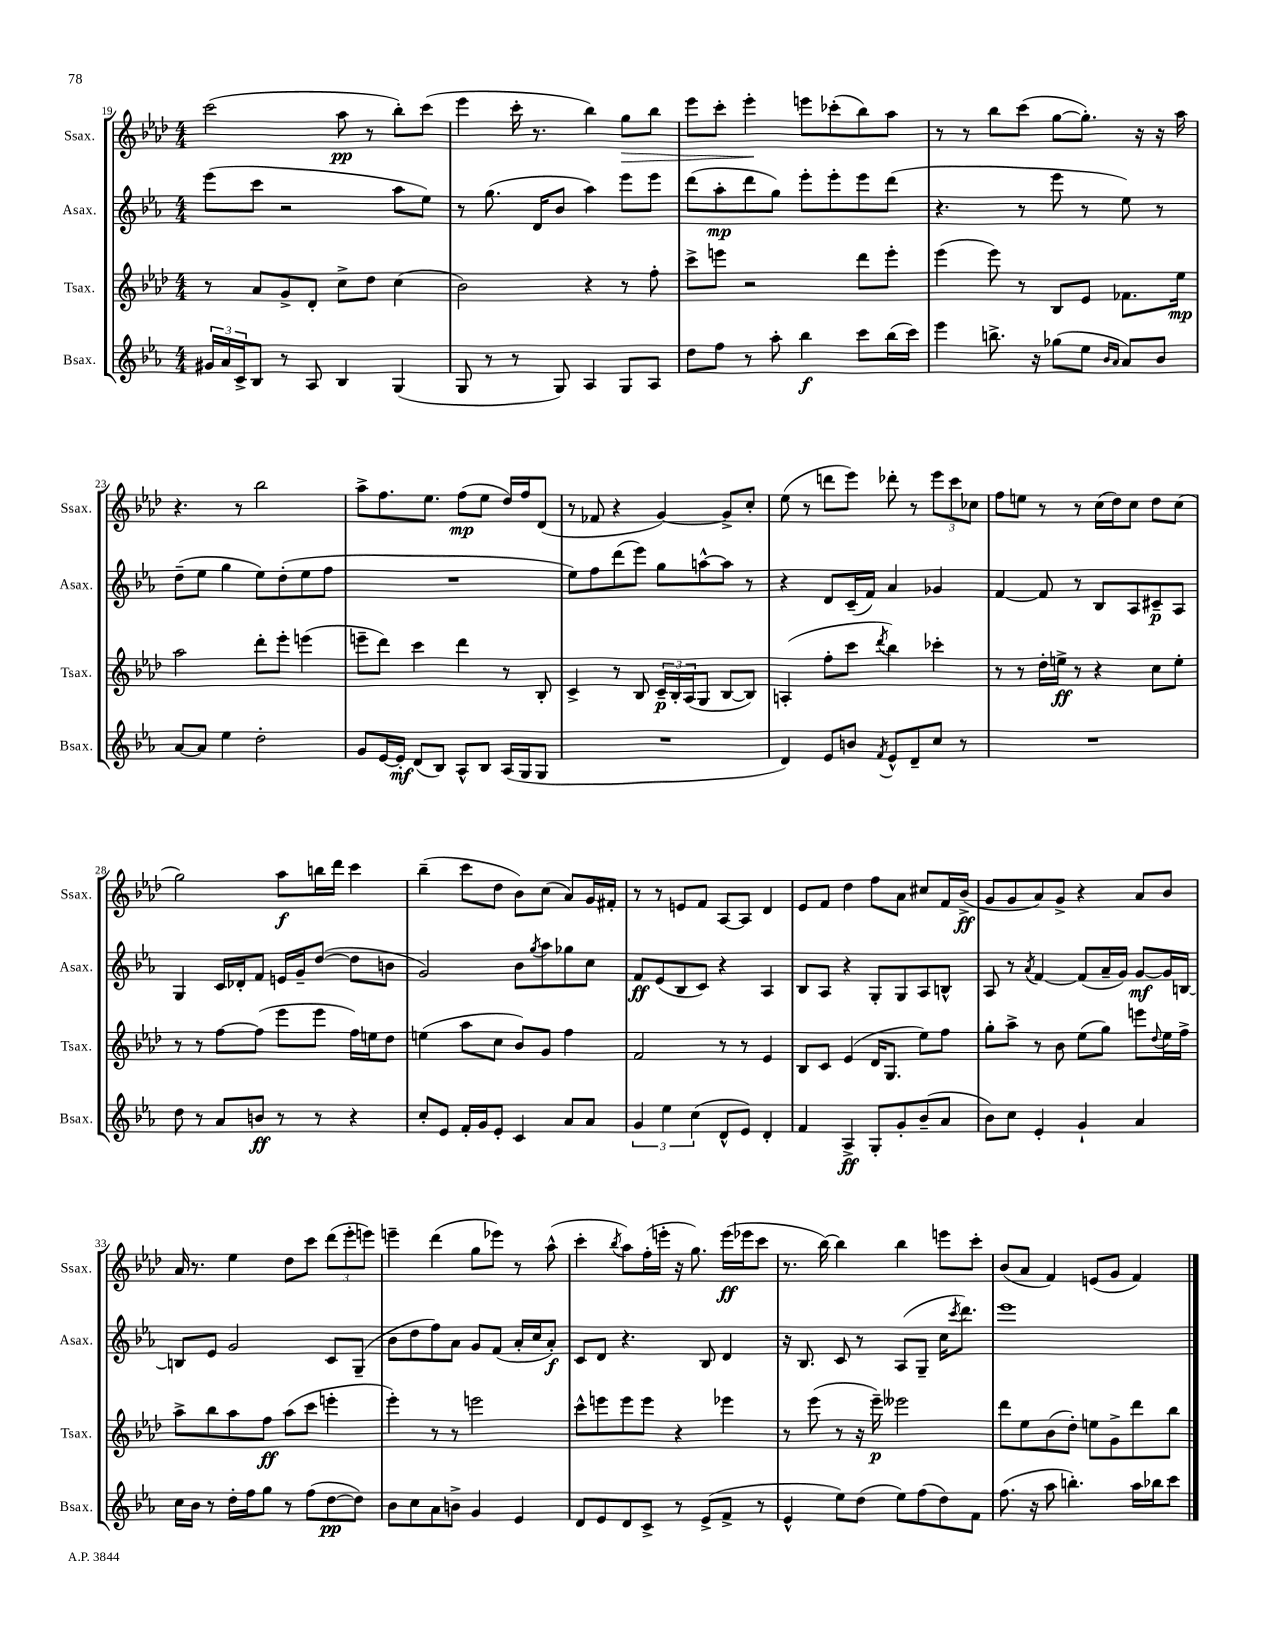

**kern	**dynam	**kern	**dynam	**kern	**dynam	**kern	**dynam
*part4	*part4	*part3	*part3	*part2	*part2	*part1	*part1
*staff4	*staff4	*staff3	*staff3	*staff2	*staff2	*staff1	*staff1
*I"Bsax.	*	*I"Tsax.	*	*I"Asax.	*	*I"Ssax.	*
*I'Bsax.	*	*I'Tsax.	*	*I'Asax.	*	*I'Ssax.	*
*clefG2	*	*clefG2	*	*clefG2	*	*clefG2	*
*k[b-e-a-]	*	*k[b-e-a-d-]	*	*k[b-e-a-]	*	*k[b-e-a-d-]	*
*M4/4	*	*M4/4	*	*M4/4	*	*M4/4	*
=19	=19	=19	=19	=19	=19	=19	=19
24g#X/LL	.	8r	.	(8eee-\L	.	(2ccc\	.
24a-/	.	.	.	.	.	.	.
24c^/J	.	.	.	.	.	.	.
8B-/J	.	8a-/L	.	8ccc\J	.	.	.
8r	.	8g^/	.	2r	.	.	.
8A-/	.	8d-'/J	.	.	.	.	.
4B-/	.	8cc^\L	.	.	.	8aa-\	pp
.	.	8dd-\J	.	.	.	8r	.
(4G/	.	(4cc\	.	8aa-\L	.	8bb-'\L)	.
.	.	.	.	8ee-\J)	.	(8ccc\J	.
=20	=20	=20	=20	=20	=20	=20	=20
8G/	.	2b-\)	.	8r	.	4eee-\	.
8r	.	.	.	(8.gg\	.	.	.
8r	.	.	.	.	.	16ccc'\	.
.	.	.	.	16d/KL	.	8.r	.
8G/)	.	.	.	8b-/J	.	.	.
4A-/	.	4r	.	4aa-\)	.	4bb-\)	.
!	!	!	!	!	!	!	!LO:HP:b
8G/L	.	8r	.	8eee-\L	.	8gg\L	>
8A-/J	.	8ff'\	.	8eee-\J	.	8bb-\J	.
=21	=21	=21	=21	=21	=21	=21	=21
8dd\L	.	8ccc^\L	.	(8ddd\L	.	8eee-\L	.
8ff\J	.	8eeen\J	.	8aa-'\	mp	8ccc'\J	.
8r	.	2r	.	8ddd\	.	4eee-'\	.
8aa-'\	.	.	.	8gg\J)	.	.	.
4bb-\	f	.	.	8eee-'\L	.	8eeen\L	]
.	.	.	.	8eee-'\	.	(8ccc-X'\	.
8ccc\L	.	8ddd-\L	.	8eee-\	.	8bb-\)	.
(16bb-\L	.	8eee'\J	.	(8ddd\J	.	8aa-\J	.
16ccc\JJ)	.	.	.	.	.	.	.
=22	=22	=22	=22	=22	=22	=22	=22
4eee-\	.	(4eee-\	.	4.r	.	8r	.
.	.	.	.	.	.	8r	.
8.bbn^\	.	8eee-\)	.	.	.	8bb-\L	.
.	.	8r	.	8r	.	(8ccc\J	.
16r	.	.	.	.	.	.	.
(8gg-X\L	.	8B-/L	.	8eee-\	.	[8gg\L	.
8ee-\J	.	8e-/J	.	8r	.	8.gg'\J])	.
16qqb-/LL	.	.	.	.	.	.	.
16qqa-/JJ	.	.	.	.	.	.	.
8a-/L)	.	8.f-X\L	.	8ee-\)	.	.	.
.	.	.	.	.	.	16r	.
8b-/J	.	.	.	8r	.	16r	.
.	.	16ee-\Jk	mp	.	.	16aa-\	.
!!LO:LB:g=z
=23	=23	=23	=23	=23	=23	=23	=23
[8a-/L	.	2aa-\	.	(8dd~\L	.	4.r	.
8a-/J]	.	.	.	8ee-\J	.	.	.
4ee-\	.	.	.	4gg\	.	.	.
.	.	.	.	.	.	8r	.
2dd'\	.	8ddd-'\L	.	8ee-\L)	.	2bb-\	.
.	.	8eee-'\J	.	(8dd'\	.	.	.
.	.	(4eeen\	.	8ee-\	.	.	.
.	.	.	.	8ff\J	.	.	.
=24	=24	=24	=24	=24	=24	=24	=24
8g/L	.	8eeen~\L	.	1r	.	8aa-^\L	.
[16e-/L	.	8ddd-\J)	.	.	.	8.ff\	.
16e-'/JJ]	mf	.	.	.	.	.	.
(8d/L	.	4ccc\	.	.	.	.	.
.	.	.	.	.	.	8.ee-\J	.
8B-/J)	.	.	.	.	.	.	.
8A-^^/L	.	4ddd-\	.	.	.	(8ff\L	mp
8B-/J	.	.	.	.	.	8ee-\J	.
(16A-/LL	.	8r	.	.	.	16dd-/LL)	.
16G/J	.	.	.	.	.	16ff/J	.
8G/J	.	8B-'/	.	.	.	(8d-/J	.
=25	=25	=25	=25	=25	=25	=25	=25
1r	.	4c^/	.	8ee-\L)	.	8r	.
.	.	.	.	8ff\	.	8f-X/	.
.	.	8r	.	(8ddd\	.	4r	.
.	.	8B-/	.	8eee-\J)	.	.	.
.	.	24c~/LL	p	8gg\L	.	[4g/)	.
.	.	24B-'/	.	.	.	.	.
.	.	(24A-/J	.	.	.	.	.
.	.	8G/J	.	[8aan^^\	.	.	.
.	.	[8B-/L	.	8aa\J]	.	8g^/L]	.
.	.	8B-/J])	.	8r	.	8cc'/J	.
=26	=26	=26	=26	=26	=26	=26	=26
4d/)	.	(4An'/	.	4r	.	(8ee-\	.
.	.	.	.	.	.	8r	.
8e-/L	.	8ff'\L	.	8d/L	.	8dddn\L	.
8bn/J	.	8ccc\J	.	(16c~/L	.	8eee-\J)	.
.	.	.	.	16f/JJ)	.	.	.
8qf/	.	8qddd-/	.	.	.	.	.
8e-^^/L	.	4bb-\)	.	4a-/	.	8ddd-X'\	.
8d~/	.	.	.	.	.	8r	.
8cc/J	.	4ccc-X'\	.	4g-X/	.	12eee-\L	.
.	.	.	.	.	.	12ccc\	.
8r	.	.	.	.	.	.	.
.	.	.	.	.	.	12cc-X\J	.
=27	=27	=27	=27	=27	=27	=27	=27
1r	.	8r	.	[4f/	.	8ff\L	.
.	.	8r	.	.	.	8een\J	.
.	.	16dd-'\LL	.	8f/]	.	8r	.
.	.	16een^\JJ	ff	.	.	.	.
.	.	8r	.	8r	.	8r	.
.	.	4r	.	8B-/L	.	(16cc\LL	.
.	.	.	.	.	.	16dd-\J)	.
.	.	.	.	8A-/	.	8cc\J	.
.	.	8cc\L	.	8c#X~/	p	8dd-\L	.
.	.	8ee'\J	.	8A-/J	.	(8cc\J	.
!!LO:LB:g=z
=28	=28	=28	=28	=28	=28	=28	=28
8dd\	.	8r	.	4G/	.	2gg\)	.
8r	.	8r	.	.	.	.	.
8a-/L	.	[8ff\L	.	16c/LL	.	.	.
.	.	.	.	16d-X'/J	.	.	.
8bn/J	ff	(8ff\J]	.	8f/J	.	.	.
8r	.	8eee-\L	.	16en/LL	.	8aa-\L	f
.	.	.	.	16g~/J	.	.	.
8r	.	8eee-\J	.	([8dd/J	.	16bbn\L	.
.	.	.	.	.	.	16ddd-\JJ	.
4r	.	16ff\LL)	.	8dd\L]	.	4ccc\	.
.	.	16een\J	.	.	.	.	.
.	.	8dd-\J	.	8bn\J	.	.	.
=29	=29	=29	=29	=29	=29	=29	=29
8cc'/L	.	(4een\	.	2g/)	.	(4bb-~\	.
8e-/J	.	.	.	.	.	.	.
16f'/LL	.	8aa-\L	.	.	.	8ccc\L	.
16g/J	.	.	.	.	.	.	.
8e-'/J	.	8cc\J	.	.	.	8dd-\J	.
4c/	.	8b-/L)	.	8b-\L	.	8b-\L)	.
.	.	.	.	8qgg/	.	.	.
.	.	8g/J	.	8aa-\	.	(8cc\J	.
8a-/L	.	4ff\	.	8gg-X\	.	8a-/L)	.
8a-/J	.	.	.	8cc\J	.	16g/L	.
.	.	.	.	.	.	16f#X'/JJ	.
=30	=30	=30	=30	=30	=30	=30	=30
6g/	.	2f/	.	8f/L	ff	8r	.
.	.	.	.	(8e-/	.	8r	.
6ee-\	.	.	.	.	.	.	.
.	.	.	.	8B-/	.	8en/L	.
(6cc\	.	.	.	.	.	.	.
.	.	.	.	8c/J)	.	8f/J	.
8d^^/L	.	8r	.	4r	.	[8A-/L	.
8e-/J)	.	8r	.	.	.	8A-/J]	.
4d'/	.	4e-/	.	4A-/	.	4d-/	.
=31	=31	=31	=31	=31	=31	=31	=31
4f/	.	8B-/L	.	8B-/L	.	8e-/L	.
.	.	8c/J	.	8A-/J	.	8f/J	.
4A-^/	ff	(4e-/	.	4r	.	4dd-\	.
8G'/L	.	16d-/KL	.	8G'/L	.	8ff\L	.
.	.	8.G/J	.	.	.	.	.
8g'/	.	.	.	8G/	.	8a-\J	.
(8b-~/	.	8ee-\L)	.	8A-/	.	8cc#X/L	.
8a-/J	.	8ff\J	.	8Bn^^/J	.	16f/L	.
.	.	.	.	.	.	(16b-^/JJ	ff
=32	=32	=32	=32	=32	=32	=32	=32
8b-\L)	.	8gg'\L	.	8A-/	.	8g/L	.
8cc\J	.	8aa-^\J	.	8r	.	8g/	.
.	.	.	.	8qa-/	.	.	.
4e-'/	.	8r	.	[4f/	.	8a-/)	.
.	.	8b-\	.	.	.	8g^/J	.
4g`/	.	(8ee-\L	.	(8f/L]	.	4r	.
.	.	8gg\J)	.	16a-~/L	.	.	.
.	.	.	.	16g/JJ)	.	.	.
4a-/	.	8eeen\L	.	[8g/L	mf	8a-/L	.
.	.	8qqdd-/	.	.	.	.	.
.	.	16ee-\L	.	16g/L]	.	8b-/J	.
.	.	16ff^\JJ	.	[16Bn/JJ	.	.	.
!!LO:LB:g=z
=33	=33	=33	=33	=33	=33	=33	=33
16cc\LL	.	8aa-^\L	.	8Bn/L]	.	16a-/	.
16b-\JJ	.	.	.	.	.	8.r	.
8r	.	8bb-\	.	8e-/J	.	.	.
16dd'\LL	.	8aa-\	.	2g/	.	4ee-\	.
16ff\J	.	.	.	.	.	.	.
8gg\J	.	8ff\J	ff	.	.	.	.
8r	.	(8aa-\L	.	.	.	8dd-\L	.
(8ff\L	.	8ccc\J	.	.	.	8ccc\J	.
[8dd\	pp	4eeen'\	.	8c/L	.	(12ddd-\L	.
.	.	.	.	.	.	12eee-'\	.
8dd\J])	.	.	.	(8G~/J	.	.	.
.	.	.	.	.	.	12eeen\J)	.
=34	=34	=34	=34	=34	=34	=34	=34
8b-\L	.	4eee-'\)	.	8b-\L	.	4eeen~\	.
8cc\	.	.	.	8dd\	.	.	.
8a-\	.	8r	.	8ff\)	.	(4ddd-\	.
8bn^\J	.	8r	.	8a-\J	.	.	.
4g/	.	2eeen\	.	8g/L	.	8gg\L	.
.	.	.	.	(8f/J	.	8eee-X\J)	.
4e-/	.	.	.	16a-'/LL	.	8r	.
.	.	.	.	16cc/J	.	.	.
.	.	.	.	8a-'/J)	f	(8aa-^^\	.
=35	=35	=35	=35	=35	=35	=35	=35
8d/L	.	8ccc^^\L	.	8c/L	.	4ccc'\	.
8e-/	.	8eeen\	.	8d/J	.	.	.
.	.	.	.	.	.	8qbb-/	.
8d/	.	8eee\	.	4.r	.	8aa-\L)	.
8c^/J	.	8eee\J	.	.	.	(16ff'\L	.
.	.	.	.	.	.	16eeen'\JJ	.
8r	.	4r	.	.	.	16r	.
.	.	.	.	.	.	8.gg\)	.
(8e-^/L	.	.	.	8B-/	.	.	.
8f^/J	.	4eee-X\	.	4d/	.	(16eee\LL	ff
.	.	.	.	.	.	16eee-X\J	.
8r	.	.	.	.	.	8ccc\J	.
=36	=36	=36	=36	=36	=36	=36	=36
4e-^^/	.	8r	.	16r	.	8.r	.
.	.	.	.	8.B-/	.	.	.
.	.	(8eee-\	.	.	.	.	.
.	.	.	.	.	.	[16bb-\)	.
8ee-\L)	.	8r	.	8c/	.	4bb-\]	.
(8dd\J	.	16r	.	8r	.	.	.
.	.	16eee-~\)	p	.	.	.	.
8ee-\L)	.	2eee--X\	.	(8A-/L	.	4bb-\	.
(8ff\	.	.	.	8G~/J	.	.	.
8dd\)	.	.	.	16cc\KL	.	8eeen\L	.
.	.	.	.	8qccc/	.	.	.
.	.	.	.	8.ddd\J)	.	.	.
8f\J	.	.	.	.	.	8ccc'\J	.
=37	=37	=37	=37	=37	=37	=37	=37
(8.ff\	.	8ddd-\L	.	1eee-	.	(8b-/L	.
.	.	8ee-\	.	.	.	8a-/J	.
16r	.	.	.	.	.	.	.
8aa-\	.	(8b-\	.	.	.	4f/)	.
4.bbn'\)	.	8dd-'\J)	.	.	.	.	.
.	.	8een\L	.	.	.	(8en/L	.
.	.	8g^\	.	.	.	8g/J	.
16aa-\LL	.	8ddd-\	.	.	.	4f/)	.
16bb-X\J	.	.	.	.	.	.	.
8ccc\J	.	8bb-\J	.	.	.	.	.
==	==	==	==	==	==	==	==
*-	*-	*-	*-	*-	*-	*-	*-
